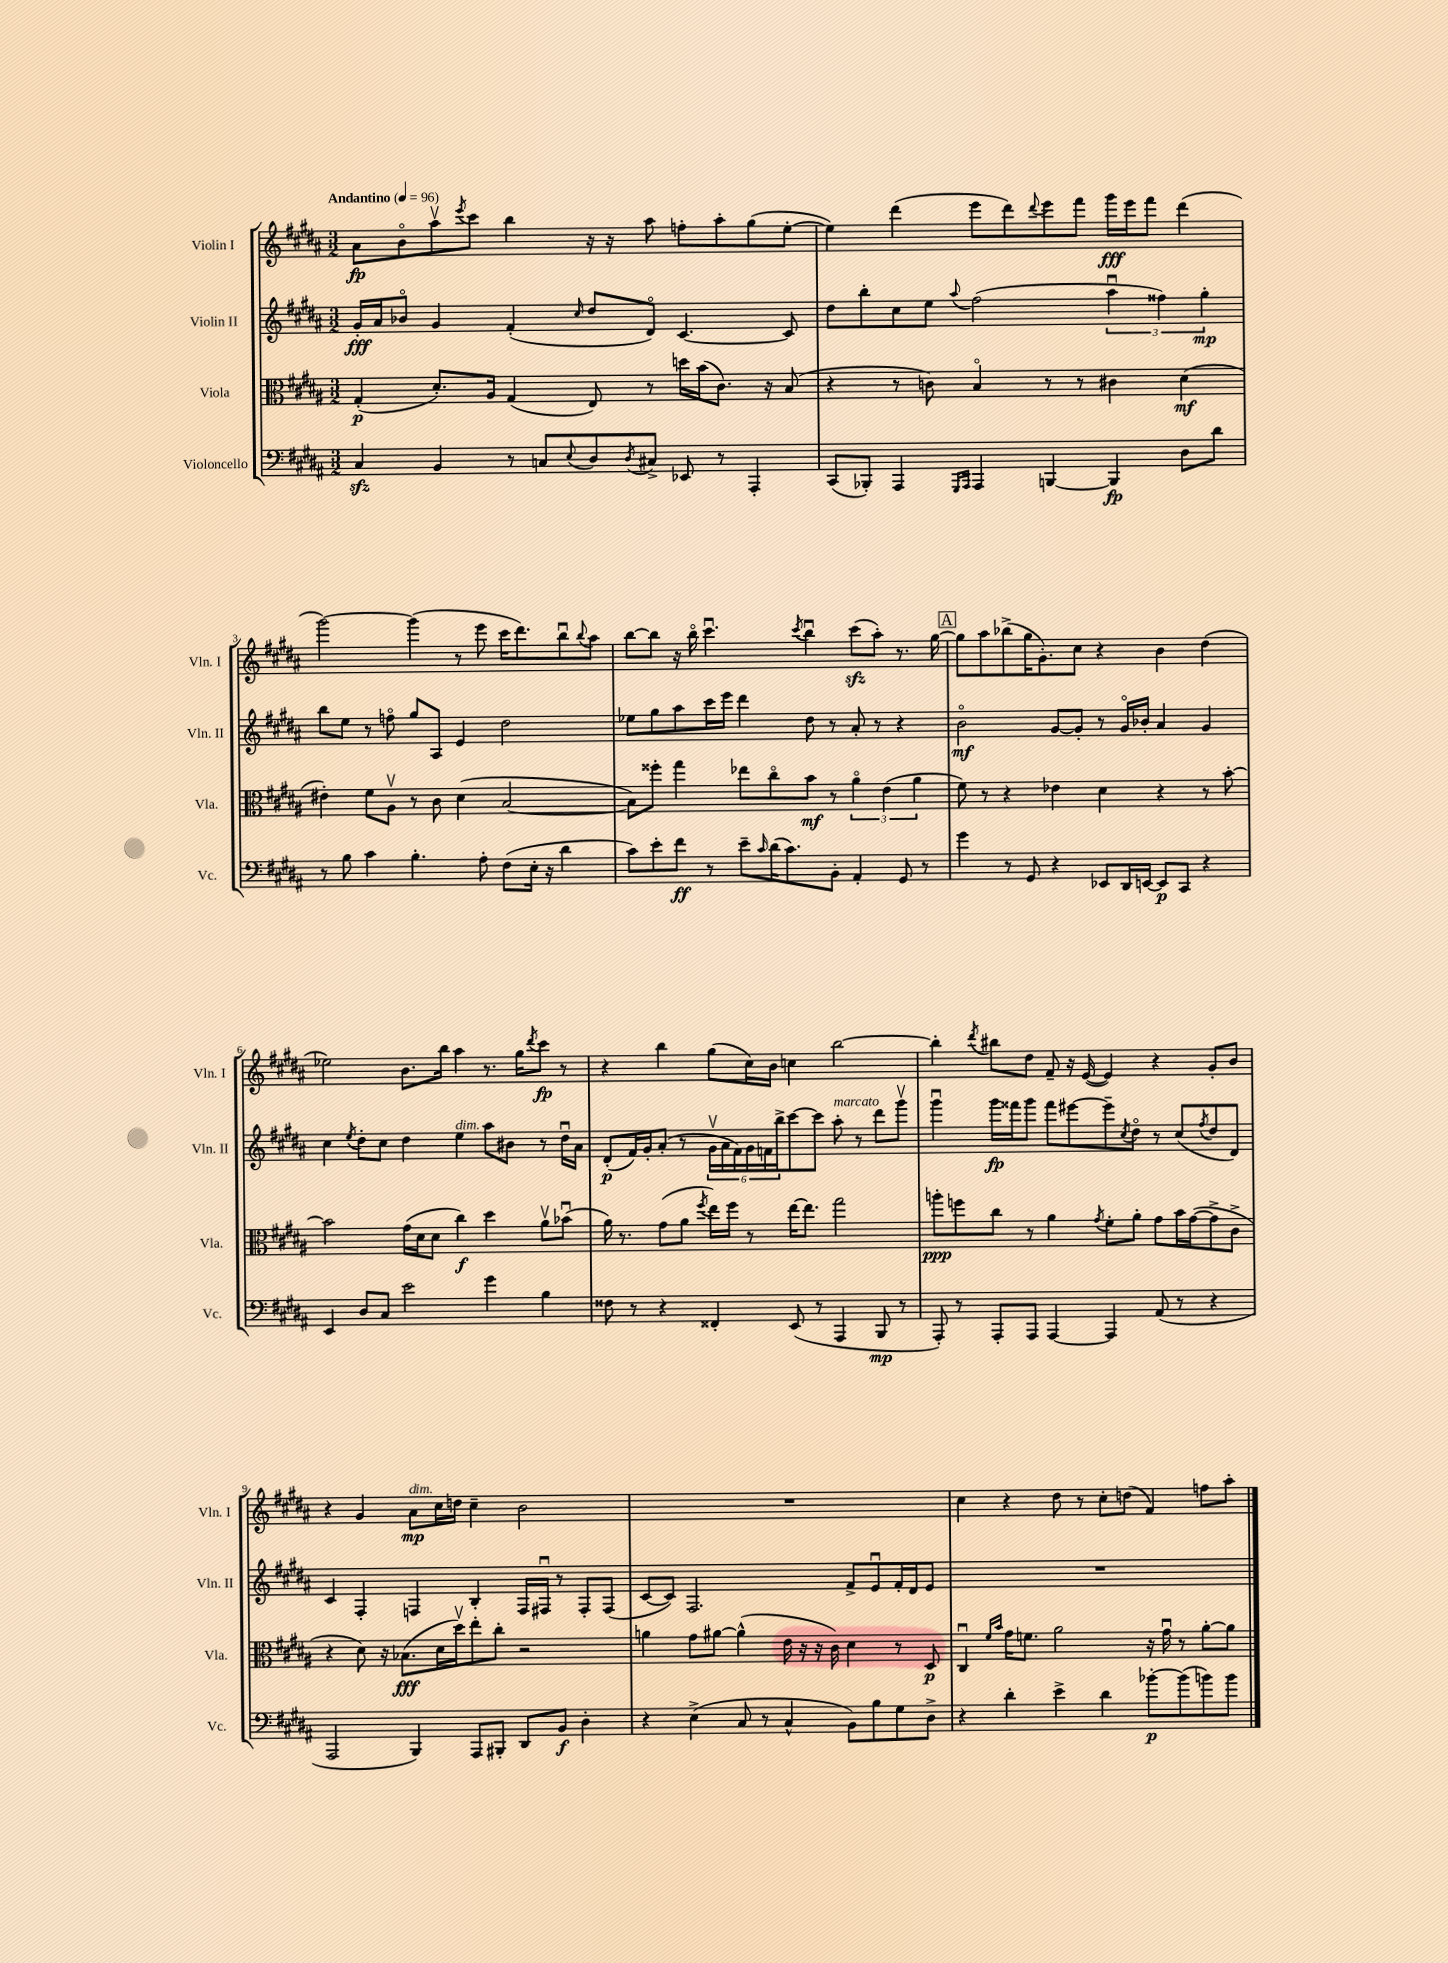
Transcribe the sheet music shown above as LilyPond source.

<<
\new StaffGroup <<
\new Staff = "s0" \with { instrumentName = "Violin I" shortInstrumentName = "Vln. I" } {
    \clef treble \key b \major \numericTimeSignature \time 3/2 \tempo "Andantino" 4 = 96
    ais'8\fp b'8\flageolet ais''8\upbow \acciaccatura { e'''8 } cis'''8 b''4 r16 r16 ais''8 f''8-. ais''8-. gis''8( e''8~-. |
    e''4) dis'''4( e'''8 dis'''8) \appoggiatura { dis'''8 } e'''8 fis'''8 gis'''16\fff e'''16 fis'''8 dis'''4( |
    gis'''2~) gis'''4( r8 e'''8 cis'''16 dis'''8.) b''8\downbow \appoggiatura { b''8 } ais''8 |
    b''8~ b''8 r16 b''16\flageolet cis'''4.\downbow \acciaccatura { cis'''8 } b''4\downbow cis'''8\sfz( ais''8-.) r8. gis''16~ |
    \mark \markup { \box "A" } gis''8 ais''8 bes''8->( gis''16 gis'8.-.) cis''8 r4 b'4 dis''4( |
    ees''2) b'8. b''16 ais''4 r8. gis''16 \acciaccatura { dis'''8 } cis'''8\fp r8 |
    r4 b''4 gis''8( cis''16) b'16 c''4 b''2~ |
    b''4-. \acciaccatura { dis'''8 } bis''8 dis''8 fis'8-- r16 e'16~( e'4) r4 gis'8-. b'8 |
    r4 gis'4 ais'8\mp^\markup { \italic "dim." } cis''16 d''16 cis''4-- b'2 |
    R1. |
    cis''4 r4 dis''8 r8 cis''8-. d''8( fis'4) f''8 ais''8-. \bar "|." |
}
\new Staff = "s1" \with { instrumentName = "Violin II" shortInstrumentName = "Vln. II" } {
    \clef treble \key b \major \numericTimeSignature \time 3/2
    gis'16-.\fff ais'16 bes'8\flageolet gis'4 fis'4-.( \grace { cis''16 } dis''8 dis'8\flageolet) cis'4.~ cis'8 |
    dis''8 b''8-. cis''8 e''8 \appoggiatura { ais''8 } fis''2( \tuplet 3/2 { ais''4\downbow fisis''4) gis''4-.\mp } |
    b''8 e''8 r8 f''8\flageolet gis''8 ais8 e'4 dis''2 |
    ees''8 gis''8 ais''8 cis'''16 e'''16 dis'''4 dis''8 r8 ais'8-. r8 r4 |
    \mark \markup { \box "A" } b'2\flageolet\mf gis'8~ gis'8-. r8 gis'16\flageolet bes'16-. ais'4 gis'4 |
    cis''4 \acciaccatura { e''8 } dis''8-. cis''8 dis''4 e''4^\markup { \italic "dim." } ais''8 bis'8 r8 dis''16\downbow ais'16 |
    dis'8-.\p( fis'16) gis'16-. ais'8-.( r8 \tuplet 6/4 { gis'16\upbow ais'16 fis'16) gis'16 f'16 b''16-> } cis'''8~ cis'''8 ais''8-.^\markup { \italic "marcato" } r8 dis'''8 gis'''8\upbow |
    gis'''4\downbow gis'''16\fp fisis'''16 gis'''8 fisis'''8 eis'''8~ eis'''8-- \acciaccatura { cis''8 } dis''8\flageolet r8 cis''8( \acciaccatura { fis''8 } dis''8 dis'8) |
    cis'4 fis4-. f4 b4-. f16 fis16\downbow r8 fis8-. fis8( |
    cis'8~ cis'8) fis2. fis'8-> e'8\downbow fis'16-. dis'16 e'8 |
    R1. \bar "|." |
}
\new Staff = "s2" \with { instrumentName = "Viola" shortInstrumentName = "Vla." } {
    \clef alto \key b \major \numericTimeSignature \time 3/2
    gis4-.\p( dis'8.-.) ais16 gis4( e8) r8 d''16 b'16( cis'8.) r16 b8( |
    r4 r8 c'8) b4\flageolet r8 r8 cis'4 dis'4\mf( |
    eis'4-.) fis'8 ais8\upbow r8 cis'8 dis'4( b2~ |
    b8) fisis''8-. gis''4 ees''8 cis''8\flageolet b'8\mf r8 \tuplet 3/2 { ais'4\flageolet e'4( ais'4 } |
    \mark \markup { \box "A" } fis'8) r8 r4 ees'4 dis'4 r4 r8 b'8~-. |
    b'2 gis'16( dis'16 dis'8 cis''4\f) dis''4 ais'8\upbow bes'8\downbow( |
    ais'16) r8. gis'8( ais'8 \acciaccatura { fis''8 } e''16) fis''16 r8 e''16~ e''8. gis''2 |
    a''8-.\ppp f''8 cis''8 r8 ais'4 \acciaccatura { gis'8 } fis'8-. ais'8-. gis'8 b'16 gis'16~( gis'8-> cis'8-> |
    r4 dis'8) r16 bes8.\fff( dis'16 dis''16\upbow) e''8-. cis''8-. r2 |
    a'4 gis'8 ais'8~ ais'4-^( e'16 r16 r16 cis'16) dis'4 r8 dis8\p |
    cis4\downbow \grace { fis'16 b'16 } gis'16 f'8. ais'2 r16 gis'16\downbow r8 ais'8~-. ais'8 \bar "|." |
}
\new Staff = "s3" \with { instrumentName = "Violoncello" shortInstrumentName = "Vc." } {
    \clef bass \key b \major \numericTimeSignature \time 3/2
    cis4\sfz b,4 r8 c8 \appoggiatura { e8 } dis8 \acciaccatura { dis8 } cis8-> ees,8 r8 ais,,4-. |
    cis,8( bes,,8-.) ais,,4 \grace { gis,,16 ais,,16 } ais,,4 b,,4~ b,,4\fp dis8 dis'8 |
    r8 b8 cis'4 b4.-. ais8-. fis8( e16-. r16 dis'4 |
    cis'8) e'8-. fis'8\ff r8 e'8-- \grace { cis'16 } dis'16( cis'8.) b,8-. ais,4-. gis,8 r8 |
    \mark \markup { \box "A" } gis'4 r8 gis,8 r4 ees,8 dis,16 e,16~ e,8\p cis,8 r4 |
    e,4 dis8 cis8 e'2 gis'4 b4 |
    fisis8 r8 r4 fisis,4-. e,8( r8 ais,,4 b,,8\mp r8 |
    ais,,8-.) r8 ais,,8-. ais,,8 ais,,4~ ais,,4 ais,8( r8 r4 |
    ais,,2 b,,4) ais,,8 bis,,8-. dis,8 b,8\f dis4-. |
    r4 e4->( cis8 r8 cis4-^ b,8) b8 gis8 dis8-> |
    r4 dis'4-. e'4-> dis'4 bes'8~-.\p bes'8( b'8) b'8 \bar "|." |
}
>>
>>
